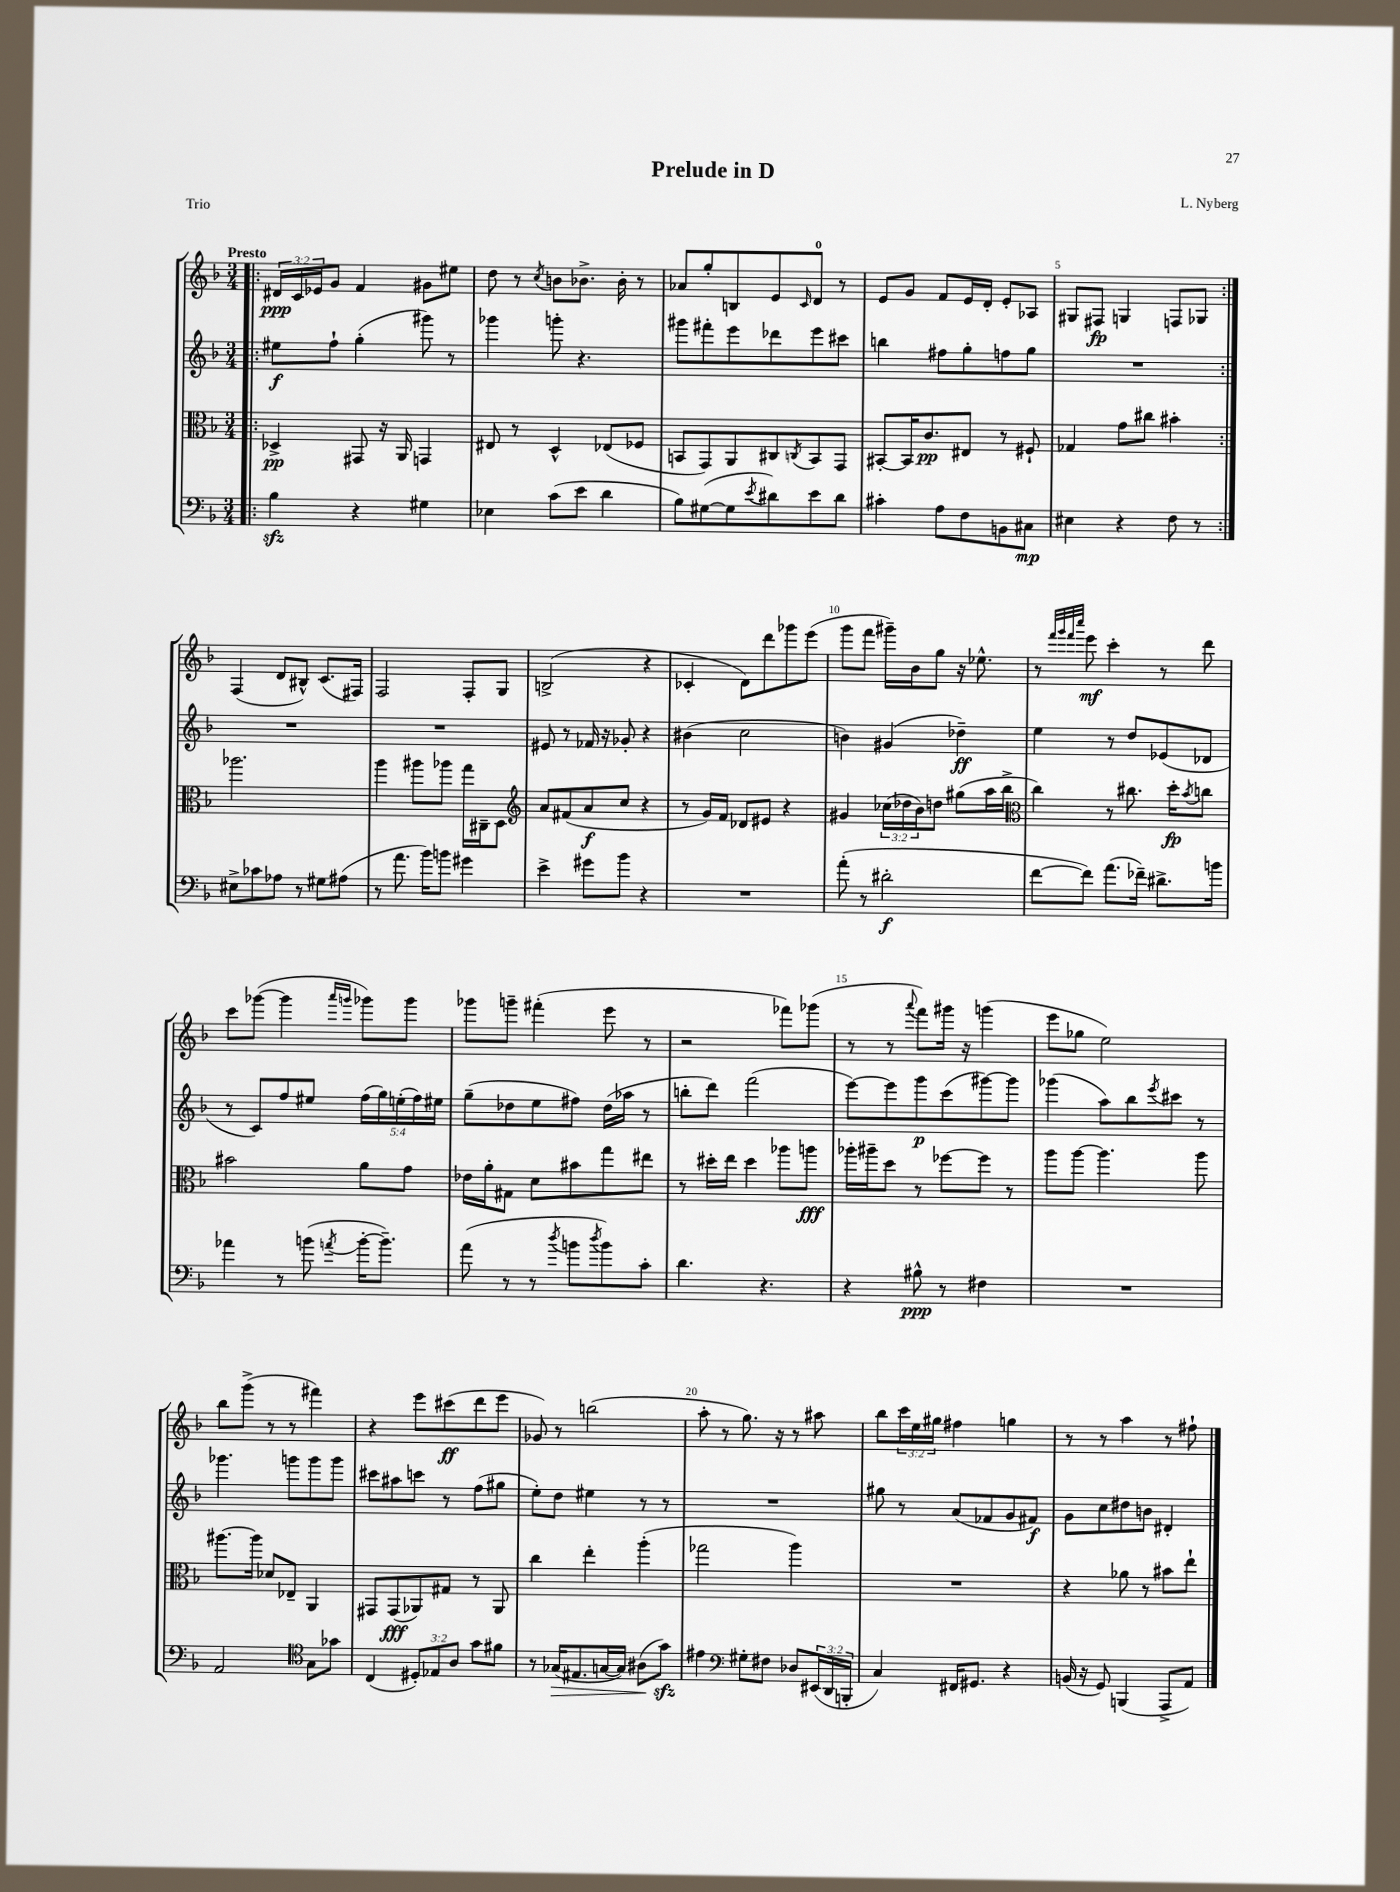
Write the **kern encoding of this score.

**kern	**kern	**kern	**kern
*staff4	*staff3	*staff2	*staff1
*clefF4	*clefC3	*clefG2	*clefG2
*k[b-]	*k[b-]	*k[b-]	*k[b-]
*M3/4	*M3/4	*M3/4	*M3/4
=!|:	=!|:	=!|:	=!|:
4B-	4D-^	8ee#	24d#
.	.	.	24c
.	.	.	24e-
.	.	8ff`	8g
4r	8GG#	(4gg'	4f
.	16r	.	.
.	16AA	.	.
4G#	4GG	8ggg#)	8g#
.	.	8r	8ee#
=	=	=	=
4E-	8E#	4ggg-	8dd
.	8r	.	8r
.	.	.	8qcc
(8c	4D^^	8ggg'	8b
8e	.	4.r	8.b-^
4d	(8E-	.	.
.	.	.	16b-'
.	8F-	.	8r
=	=	=	=
8B-)	8BB	8ggg#	8a-
([8G#	8GG)	8fff#'	8gg'
8G#]	8AA	8eee	8B
8qe	.	.	.
8d#)	8C#	8ddd-	8e
.	8qC	.	16qqc
8e	8BB	8eee	8d
8d#	8GG	8ccc#	8r
=	=	=	=
4c#'	[8BB#'	4bb	8e
.	16BB#]	.	8g
.	8.c	.	.
8A	.	8ff#	8f
8F	8E#	8gg'	16e
.	.	.	16d'
8BB	8r	8ff	8e'
8C#	8F#`	8gg	8A-
=	=	=	=
4E#	4G-	2.r	8G#
.	.	.	8F#
4r	8g	.	4G
.	8cc#	.	.
8F	4b#'	.	8F
8r	.	.	8G-
=:|!	=:|!	=:|!	=:|!
8E#^	2.aa-	2.r	(4F
8c-	.	.	.
8A-	.	.	8d
8r	.	.	8B#^^)
8G#	.	.	(8.c
(8A#	.	.	.
.	.	.	16F#)
=	=	=	=
8r	4aa	2.r	2F
8.a	.	.	.
.	8aa#	.	.
16b-)	.	.	.
8b	8aa-	.	.
4g#	16gg	.	8F'
.	16C#~	.	.
.	8D	.	8G
=	=	=	=
*	*clefG2	*	*
4e^	8a	8e#	(2B^
.	(8f#	8r	.
8g#	8a	16f-	.
.	.	16r	.
8b-	8cc	8g-'	.
4r	4r	4r	4r
=	=	=	=
2.r	8r	(4b#	4c-'
.	16g)	.	.
.	16f	.	.
.	8d-	2cc	8d)
.	8e#	.	8ddd
.	4r	.	8ggg-
.	.	.	(8eee
=	=	=	=
(8a'	4g#	4b)	8ggg
8r	.	.	8fff
2d#'	(24cc-	(4g#	16ggg#~)
.	24dd-	.	.
.	.	.	16b-
.	24b-)	.	.
.	8dd	.	8gg
.	(8gg#	4dd-~)	16r
.	.	.	8.ee-^^
.	16aa	.	.
.	16bb-^	.	.
=	=	=	=
*	*clefC3	*	*
[8f	4cc)	4ee	8r
.	.	.	32qqfff
.	.	.	32qqggg
.	.	.	32qqfff
.	.	.	32qqcccc
8f])	.	.	8eee
(8.a	8r	8r	4ccc'
.	8.cc#	8dd	.
16f-~)	.	.	.
8.d#^	.	(8e-	8r
.	16dd'	.	.
.	8qb-	.	.
.	8cc	8d-	8ddd
16b	.	.	.
=	=	=	=
4a-	2b#	8r	8ccc
.	.	8c)	([8ggg-
8r	.	8ff	4ggg-]
(8b	.	8ee#	.
.	.	.	16qqaaa
8qa	.	.	16qqggg
[16b'	8a	(20ff	8ggg-)
.	.	20gg)	.
8.b~])	.	.	.
.	.	(20ee'	.
.	8g	.	8ggg-
.	.	20ff)	.
.	.	20ee#	.
=	=	=	=
(8a	16e-	(8gg~	8ggg-
.	16a'	.	.
8r	8G#	8dd-	8ggg~
8r	8d	8ee	(4fff#'
8qdd	.	.	.
8b	8b#	8ff#)	.
8qdd	.	.	.
8b)	8gg	(16dd-	8eee
.	.	16aa-	.
8c'	8ee#	8r	8r
=	=	=	=
4.d	8r	8bb'	2r
.	16dd#'	8ddd)	.
.	16ee	.	.
.	4dd#	(2fff	.
4.r	.	.	.
.	8aa-	.	8fff-)
.	8aa	.	(8ggg-
=	=	=	=
4r	16aa-'	[8eee)	8r
.	16aa#~	.	.
.	8dd	8eee]	8r
.	.	.	8qqaaa
8B#^^	8r	8ggg	8fff)
8r	[8ff-	(8ccc	16ggg#
.	.	.	16r
4F#	8ff-]	[8ggg#)	(4ggg
.	8r	8ggg#]	.
=	=	=	=
2.r	8aa	(4ggg-	8eee
.	[8aa	.	8gg-
.	4.aa]	8aa)	2ee)
.	.	8bb-	.
.	.	8qeee	.
.	.	8ccc#	.
.	8aa	8r	.
=	=	=	=
2AA	[8.aa#	4.ggg-	8bb-
.	.	.	(8ggg^
.	16aa#]	.	.
.	8d-	.	8r
.	8E-~	8ggg	8r
*clefC4	*	*	*
8G	4AA	8ggg	4fff#)
8g-	.	8ggg	.
=	=	=	=
(4C	8GG#	8ccc#	4r
.	(8GG#	8aa#	.
12D#')	8AA-)	8ccc	8eee
12E-	.	.	.
.	8G#	8r	(8ccc#
12A	.	.	.
8g	8r	(8ff	8ddd
8f#	8AA-	8gg#	8eee
=	=	=	=
8r	4cc	8ee')	8g-)
(16G-	.	8dd	8r
8.E#	.	.	.
.	4ee'	4ee#	(2bb
[16G	.	.	.
16G])	.	.	.
(8A#	(4aa'	8r	.
8g)	.	8r	.
=	=	=	=
4e#	2gg-	2.r	8aa'
.	.	.	8r
*clefF4	*	*	*
8G#'	.	.	8.gg)
8F#	.	.	.
.	.	.	16r
8D-	4aa)	.	8r
(24EE#	.	.	8aa#
24DD	.	.	.
24BBB'	.	.	.
=	=	=	=
4C)	2.r	8gg#	8bb-
.	.	8r	24ccc
.	.	.	24ee
.	.	.	24gg#
16FF#	.	(8a	4ff#
8.GG#	.	.	.
.	.	8f-	.
4r	.	8g	4gg
.	.	8f#)	.
=	=	=	=
(16BB	4r	8g	8r
16r	.	.	.
8GG)	.	8cc	8r
(4BBB	8a-	8dd#	4aa
.	8r	8b	.
8AAA^	8b#	4d#'	8r
8AA)	8ee`	.	8ff#`
==	==	==	==
*-	*-	*-	*-
